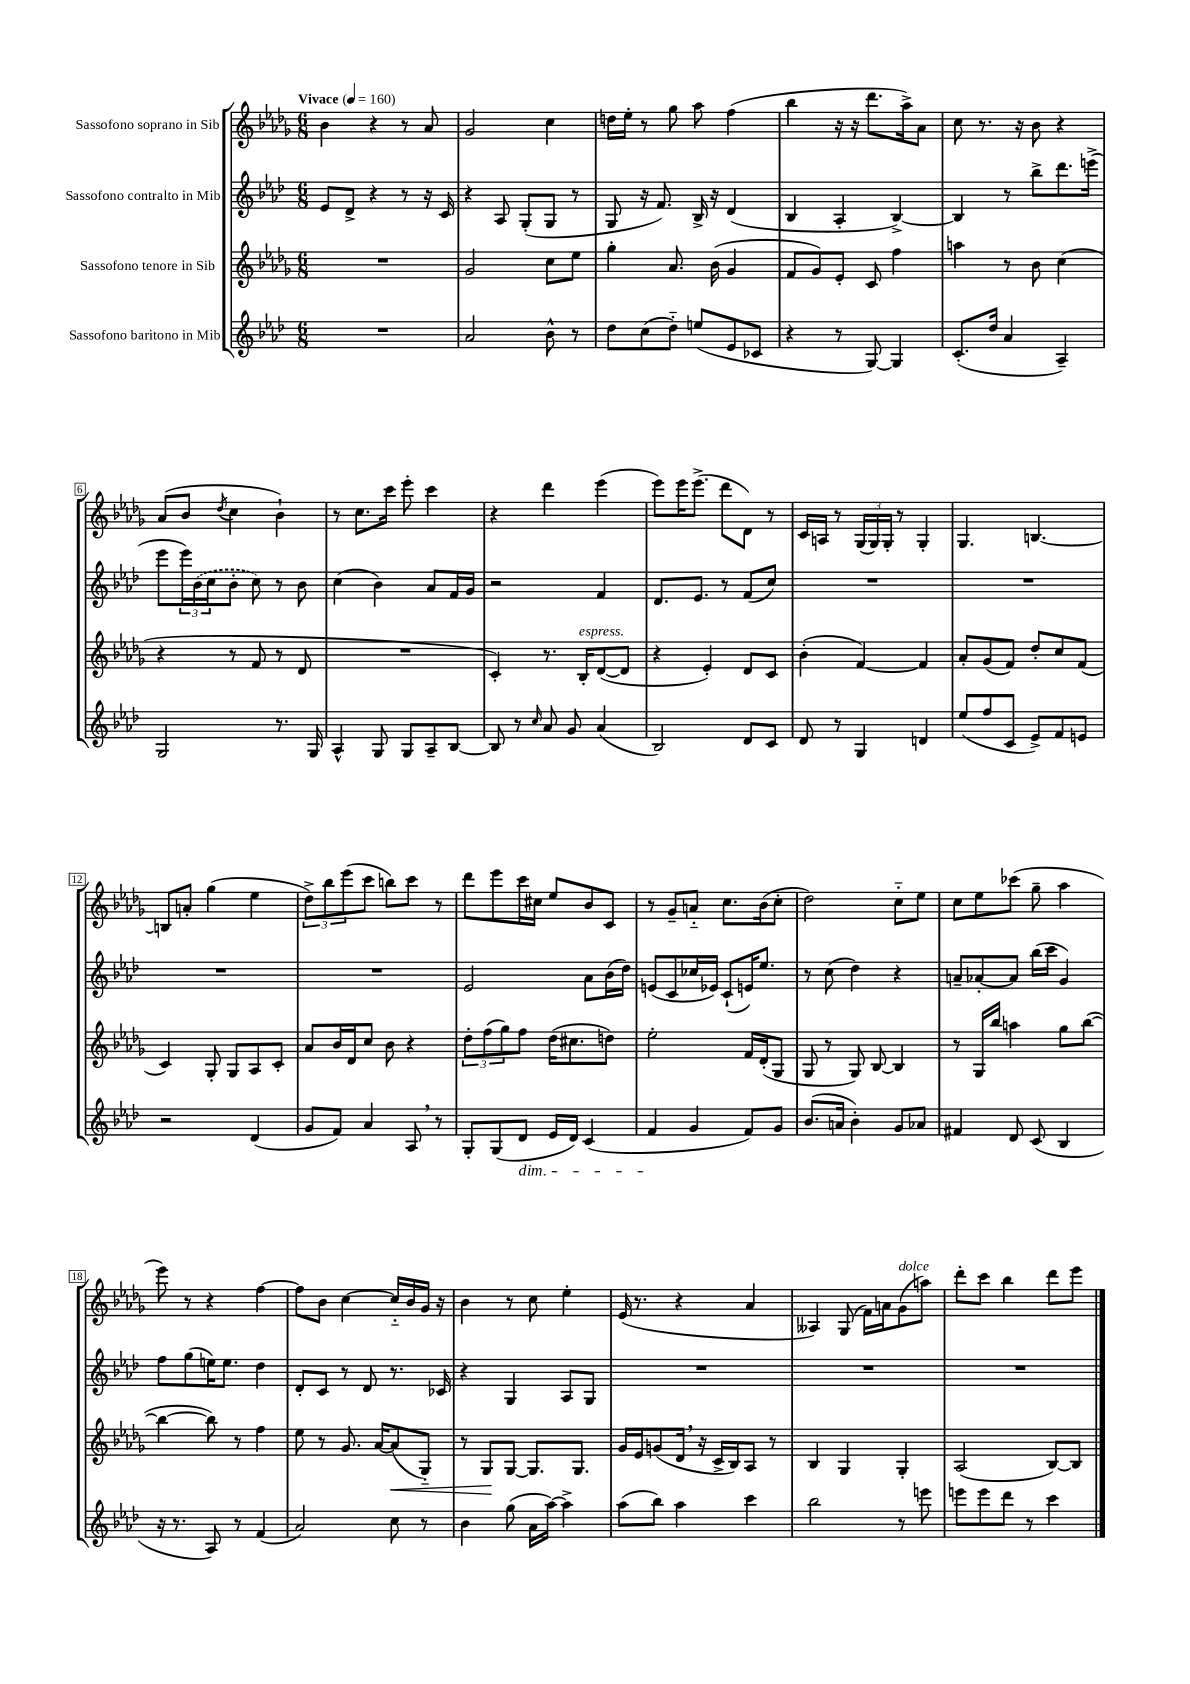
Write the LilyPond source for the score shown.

<<
\new StaffGroup <<
\new Staff = "s0" \with { instrumentName = "Sassofono soprano in Sib" } {
    \clef treble \key des \major \numericTimeSignature \time 6/8 \tempo "Vivace" 4 = 160
    bes'4 r4 r8 aes'8 |
    ges'2 c''4 |
    d''16 ees''16-. r8 ges''8 aes''8 f''4( |
    bes''4 r16 r16 des'''8. aes''16->) aes'8 |
    c''8 r8. r16 bes'8 r4 |
    aes'8( bes'8 \acciaccatura { des''8 } c''4 bes'4-!) |
    r8 c''8. c'''16 ees'''8-. c'''4 |
    r4 des'''4 ees'''4( |
    ees'''8) ees'''16 ees'''8.->( des'''8 des'8) r8 |
    c'16 a16 r8 \tuplet 3/2 { ges16( ges16) ges16-. } r8 ges4-. |
    ges4. b4.~ |
    b8 a'8-. ges''4( ees''4 |
    \tuplet 3/2 { des''8->) bes''8 ees'''8( } c'''8 b''8) c'''8 r8 |
    des'''8 ees'''8 c'''16 cis''16 ees''8 bes'8 c'8 |
    r8 ges'8-- a'8-_ c''8. bes'16( c''8-. |
    des''2) c''8-_ ees''8 |
    c''8 ees''8 ces'''8( ges''8-- aes''4 |
    ees'''8) r8 r4 f''4~ |
    f''8 bes'8 c''4~ c''16-_ bes'16 ges'16 r16 |
    bes'4 r8 c''8 ees''4-. |
    ees'16( r8. r4 aes'4 |
    aeses4) ges8( f'16) a'16 ges'8^\markup { \italic "dolce" }( a''8) |
    des'''8-. c'''8 bes''4 des'''8 ees'''8 \bar "|." |
}
\new Staff = "s1" \with { instrumentName = "Sassofono contralto in Mib" } {
    \clef treble \key aes \major \numericTimeSignature \time 6/8
    ees'8 des'8-> r4 r8 r16 c'16 |
    r4 aes8 g8-.( g8 r8 |
    g8 r16 f'8.) bes16-> r16 des'4( |
    bes4 aes4-. bes4~->) |
    bes4 r8 bes''8-> des'''8. e'''16->( |
    ees'''8 \tuplet 3/2 { ees'''16) \once \slurDashed bes'16( c''16 } bes'8-. c''8) r8 bes'8 |
    c''4( bes'4) aes'8 f'16 g'16 |
    r2 f'4 |
    des'8. ees'8. r8 f'8( c''8) |
    R2. |
    R2. |
    R2. |
    R2. |
    ees'2 aes'8 bes'16( des''16) |
    e'8( c'8 ces''16 ees'16) c'8-!( e'16) ees''8. |
    r8 c''8( des''4) r4 |
    a'8-- aes'8~-. aes'8 bes''16( c'''16 g'4) |
    f''8 g''8( e''16) e''8. des''4 |
    des'8-. c'8 r8 des'8 r8. ces'16 |
    r4 g4 aes8 g8 |
    R2. |
    R2. |
    R2. \bar "|." |
}
\new Staff = "s2" \with { instrumentName = "Sassofono tenore in Sib" } {
    \clef treble \key des \major \numericTimeSignature \time 6/8
    R2. |
    ges'2 c''8 ees''8 |
    ges''4-. aes'8. bes'16( ges'4 |
    f'8 ges'8) ees'8-. c'8 f''4 |
    a''4 r8 bes'8 c''4( |
    r4 r8 f'8 r8 des'8 |
    R2. |
    c'4-.) r8. bes16-.^\markup { \italic "espress." } des'8~( des'8 |
    r4 ees'4-.) des'8 c'8 |
    bes'4-.( f'4~) f'4 |
    aes'8-. ges'8( f'8) des''8-. c''8 f'8( |
    c'4) ges8-. ges8 aes8 c'8-. |
    aes'8 bes'16 des'16 c''8 bes'8 r4 |
    \tuplet 3/2 { des''8-. f''8( ges''8) } f''8 des''16( cis''8. d''8) |
    ees''2-. f'16 des'16-.( ges8 |
    ges8 r8 ges8) bes8~ bes4 |
    r8 ges16 bes''16 a''4 ges''8 bes''8~( |
    bes''4~ bes''8) r8 f''4 |
    ees''8 r8 ges'8. aes'16~ aes'8\<( ges8-_) |
    r8 ges8\! ges8~ ges8. ges8. |
    ges'16 ees'16 g'8( des'16 \breathe r16 c'16-> bes16) aes8 r8 |
    bes4 ges4 ges4-. |
    aes2( bes8~) bes8 \bar "|." |
}
\new Staff = "s3" \with { instrumentName = "Sassofono baritono in Mib" } {
    \clef treble \key aes \major \numericTimeSignature \time 6/8
    R2. |
    aes'2 bes'8-^ r8 |
    des''8 c''8( des''8-_) e''8( ees'8 ces'8 |
    r4 r8 g8~) g4 |
    c'8.-.( des''16 aes'4 aes4--) |
    g2 r8. g16 |
    aes4-^ g8 g8 aes8-- bes8~ |
    bes8 r8 \grace { c''16 } aes'8 g'8 aes'4( |
    bes2) des'8 c'8 |
    des'8 r8 g4 d'4 |
    ees''8( f''8 c'8 ees'8->) f'8 e'8 |
    r2 des'4( |
    g'8 f'8) aes'4 aes8 \breathe r8 |
    g8-. g8( des'8\dim ees'16 des'16) c'4( |
    f'4\! g'4 f'8) g'8 |
    bes'8.( a'16 bes'4-.) g'8 aes'8 |
    fis'4 des'8 c'8( bes4 |
    r16 r8. aes8) r8 f'4( |
    aes'2) c''8 r8 |
    bes'4 g''8( aes'16 aes''16~) aes''4-> |
    aes''8( bes''8) aes''4 c'''4 |
    bes''2 r8 e'''8 |
    e'''8 e'''8 des'''8 r8 c'''4 \bar "|." |
}
>>
>>
\layout { \context { \Score \override BarNumber.stencil = #(make-stencil-boxer 0.1 0.3 ly:text-interface::print) } }
